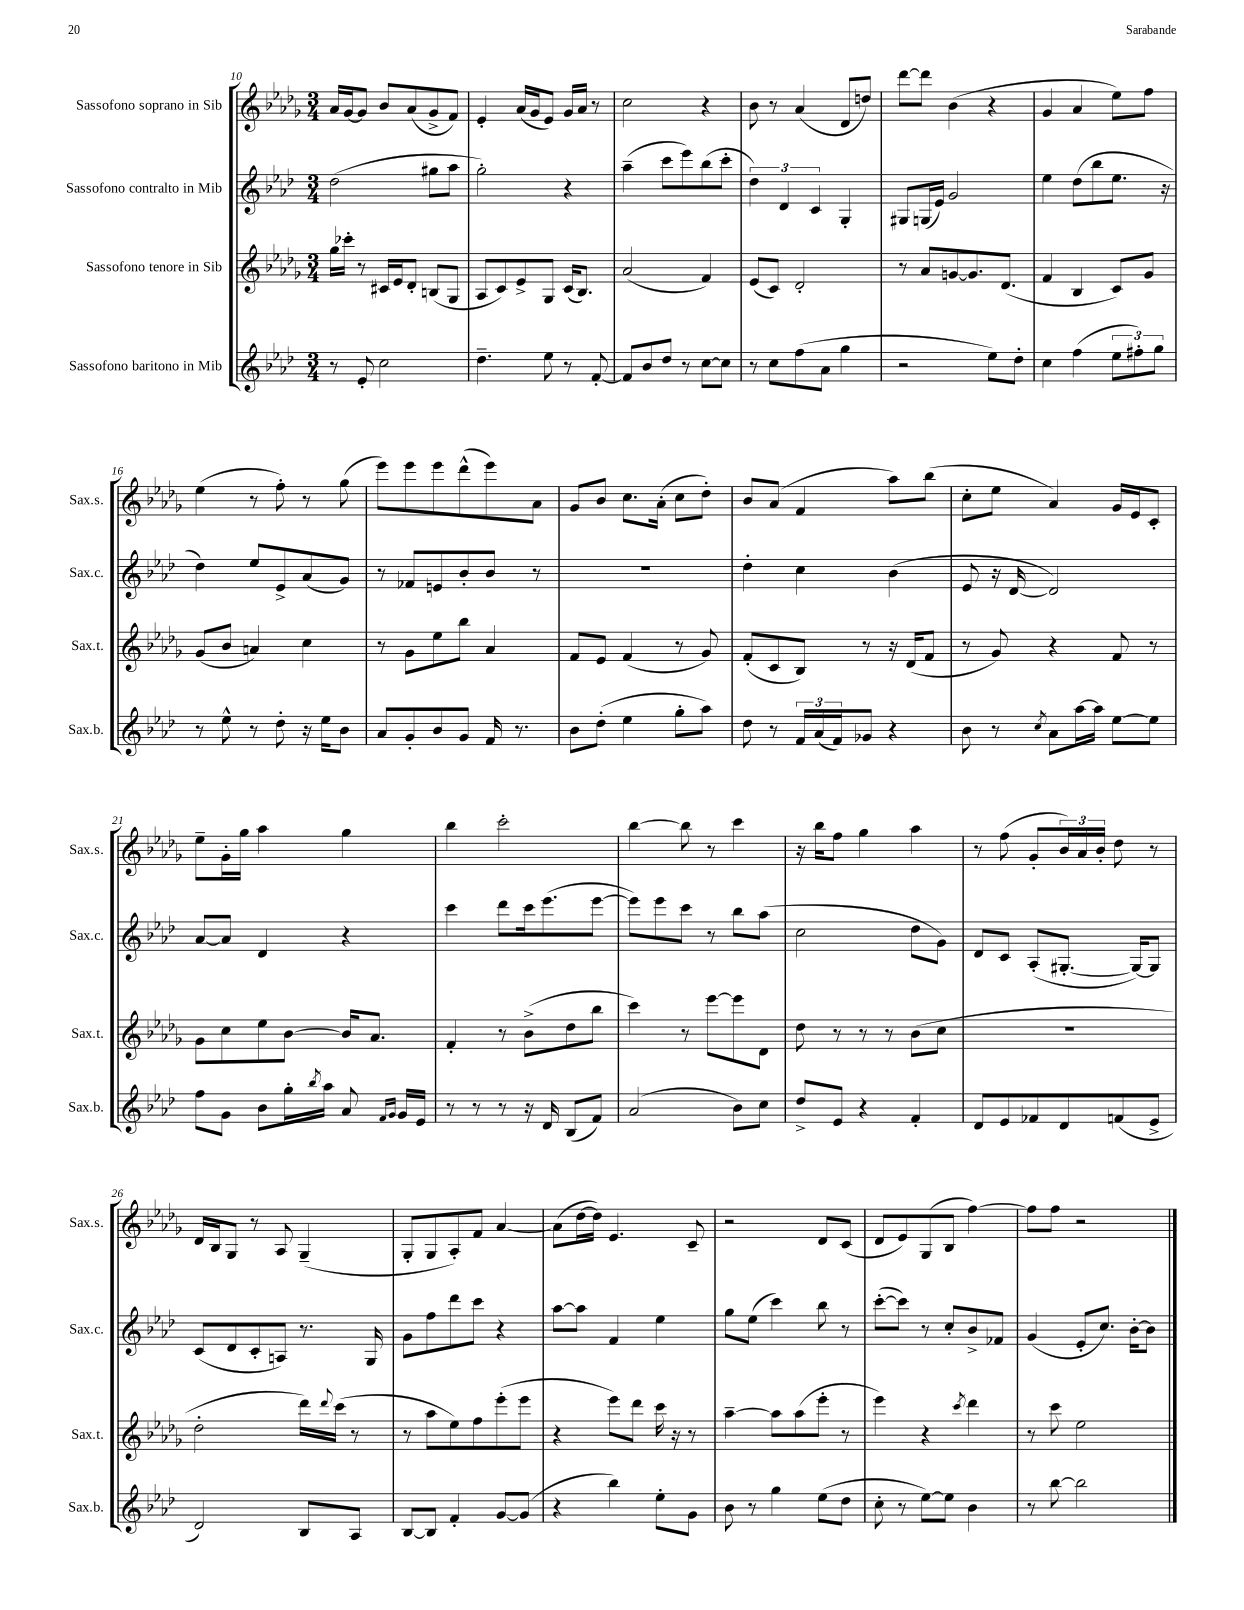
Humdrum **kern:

**kern	**kern	**kern	**kern
*staff4	*staff3	*staff2	*staff1
*clefG2	*clefG2	*clefG2	*clefG2
*k[b-e-a-d-]	*k[b-e-a-d-g-]	*k[b-e-a-d-]	*k[b-e-a-d-g-]
*M3/4	*M3/4	*M3/4	*M3/4
8r	16gg-\LL	(2dd-\	16a-/LL
.	16ccc-'\JJ	.	[16g-/J
8e-'/	8r	.	8g-/]J
2cc\	16c#/LL	.	8b-/L
.	16e-/J	.	.
.	8d-'/J	.	(8a-/
.	(8B/L	8gg#\L	8g-^/
.	8G-/J	8aa-\J	8f/J)
=	=	=	=
4.dd-~\	8A-/L	2gg'\)	4e-'/
.	8c/)	.	.
.	8e-^/	.	(16a-/LL
.	.	.	16g-/J
8ee-\	8G-/J	.	8e-/J)
8r	(16c/LK	4r	16g-/LL
.	8.B-/J)	.	16a-/JJ
[8f'/	.	.	8r
=	=	=	=
8f/]L	(2a-/	(4aa-~\	2cc\
8b-/	.	.	.
8dd-/J	.	8ccc\L	.
8r	.	8eee-\)	.
[8cc\L	4f/)	(8bb-\	4r
8cc\]J	.	8ccc'\J	.
=	=	=	=
8r	(8e-/L	6dd-\)	8b-\
8cc\L	8c/J)	.	8r
.	.	6d-/	.
(8ff\	2d-'/	.	(4a-/
.	.	6c/	.
8a-\J	.	.	.
4gg\	.	4G'/	8d-/L
.	.	.	8dd/J)
=	=	=	=
2r	8r	8G#/L	[8ddd-\L
.	8a-/L	(16G/L	8ddd-\]J
.	.	16e-/JJ)	.
.	[8g/	2g/	(4b-\
.	8.g/]	.	.
8ee-\L)	.	.	4r
.	(8.d-/J	.	.
8dd-'\J	.	.	.
=	=	=	=
4cc\	4f/	4ee-\	4g-/
(4ff\	4B-/	(8dd-\L	4a-/
.	.	8bb-\	.
12ee-\L	8c/L)	8.ee-\J	8ee-\L)
12ff#'\)	.	.	.
.	8g-/J	.	8ff\J
12gg\J	.	.	.
.	.	16r	.
=	=	=	=
8r	(8g-/L	4dd-\)	(4ee-\
8ee-^^\	8b-/J	.	.
8r	4a/)	8ee-/L	8r
8dd-'\	.	8e-^/	8ff'\)
16r	4cc\	(8a-/	8r
16ee-\LK	.	.	.
8b-\J	.	8g/J)	(8gg-\
=	=	=	=
8a-/L	8r	8r	8eee-\L)
8g'/	8g-\L	8f-/L	8eee-\
8b-/	8ee-\	8e/	8eee-\
8g/J	8bb-\J	8b-'/	(8ddd-^^\
16f/	4a-/	8b-/J	8eee-\)
8.r	.	.	.
.	.	8r	8a-\J
=	=	=	=
8b-\L	8f/L	2.r	8g-/L
(8dd-'\J	8e-/J	.	8b-/J
4ee-\	(4f/	.	8.cc\L
.	.	.	(16a-'\Jk
8gg'\L	8r	.	8cc\L
8aa-\J)	8g-/)	.	8dd-'\J)
=	=	=	=
8dd-\	(8f'/L	4dd-'\	8b-/L
8r	8c/	.	(8a-/J
24f/LL	8B-/J)	4cc\	4f/
(24a-/	.	.	.
24f/J)	.	.	.
8g-/J	8r	.	.
4r	16r	(4b-\	8aa-\L)
.	(16d-/LK	.	.
.	8f/J	.	(8bb-\J
=	=	=	=
8b-\	8r	8e-/	8cc'\L
8r	8g-/)	16r	8ee-\J
.	.	[16d-/	.
8qcc/	.	.	.
8a-\L	4r	2d-/])	4a-/)
[16aa-\L	.	.	.
16aa-\]JJ	.	.	.
[8ee-\L	8f/	.	16g-/LL
.	.	.	16e-/J
8ee-\]J	8r	.	8c'/J
=	=	=	=
8ff\L	8g-\L	[8a-/L	8ee-~\L
8g\J	8cc\	8a-/]J	16g-'\L
.	.	.	16gg-\JJ
8b-\L	8ee-\	4d-/	4aa-\
16gg'\L	[8b-\J	.	.
8qbb-/	.	.	.
16aa-\JJ	.	.	.
8a-/	16b-/]LK	4r	4gg-\
.	8.a-/J	.	.
16qqf/LL	.	.	.
16qqg/JJ	.	.	.
16g/LL	.	.	.
16e-/JJ	.	.	.
=	=	=	=
8r	4f'/	4ccc\	4bb-\
8r	.	.	.
8r	8r	8ddd-\L	2ccc'\
16r	(8b-^\L	16ccc\k	.
16d-/	.	(8.eee-\	.
(8B-/L	8dd-\	.	.
8f/J)	8bb-\J	[8eee-\J	.
=	=	=	=
(2a-/	4ccc\)	8eee-\]L)	[4bb-\
.	.	8eee-\	.
.	8r	8ccc\J	8bb-\]
.	[8eee-\L	8r	8r
8b-\L)	8eee-\]	8bb-\L	4ccc\
8cc\J	8d-\J	(8aa-\J	.
=	=	=	=
8dd-^/L	8dd-\	2cc\	16r
.	.	.	16bb-\LK
8e-/J	8r	.	8ff\J
4r	8r	.	4gg-\
.	8r	.	.
4f'/	(8b-\L	8dd-\L	4aa-\
.	8cc\J	8g\J)	.
=	=	=	=
8d-/L	2.r	8d-/L	8r
8e-/	.	8c/J	(8ff\
8f-/	.	(8A-'/L	8g-'/L
8d-/	.	[8.G#'/J	24b-/L)
.	.	.	24a-/
.	.	.	24b-'/JJ
(8f/	.	.	8dd-\
.	.	16G#/_LK)	.
8e-^/J	.	8G#/]J	8r
=	=	=	=
2d-/)	2dd-'\	(8c/L	16d-/LL
.	.	.	16B-/J
.	.	8d-/	8G-/J
.	.	8c'/	8r
.	.	8A/J)	8A-/
8B-/L	16ddd-\LL)	8.r	(4G-~/
.	8qqddd-/	.	.
.	(16ccc\JJ	.	.
8A-/J	8r	.	.
.	.	16G/	.
=	=	=	=
[8B-/L	8r	8g\L	8G-'/L
8B-/]J	8aa-\L	8ff\	8G-/
4f'/	8ee-\)	8ddd-\	8A-'/)
.	8ff\	8ccc\J	8f/J
[8g/L	(8eee-'\	4r	[4a-/
(8g/]J	8eee-\J	.	.
=	=	=	=
4r	4r	[8aa-\L	(8a-\]L
.	.	8aa-\]J	[16dd-\L
.	.	.	16dd-\]JJ)
4bb-\)	8eee-\L)	4f/	4.e-/
.	8ddd-\J	.	.
8ee-'\L	16ccc\	4ee-\	.
.	16r	.	.
8g\J	8r	.	8c~/
=	=	=	=
8b-\	[4aa-~\	8gg\L	2r
8r	.	(8ee-\J	.
4gg\	8aa-\]L	4ccc\)	.
.	(8aa-\	.	.
(8ee-\L	8eee-'\J	8bb-\	8d-/L
8dd-\J	8r	8r	(8c/J
=	=	=	=
8cc'\	4eee-\)	([8ccc'\L	8d-/L
8r	.	8ccc\]J)	8e-/)
[8ee-\L)	4r	8r	(8G-/
8ee-\]J	.	8cc'/L	8B-/J
.	8qccc/	.	.
4b-\	4ddd-\	8b-^/	[4ff\)
.	.	8f-/J	.
=	=	=	=
8r	8r	(4g/	8ff\]L
[8bb-\	8ccc\	.	8ff\J
2bb-\]	2ee-\	8e-'/L	2r
.	.	8.cc/J)	.
.	.	[16b-'\LK	.
.	.	8b-\]J	.
==	==	==	==
*-	*-	*-	*-
